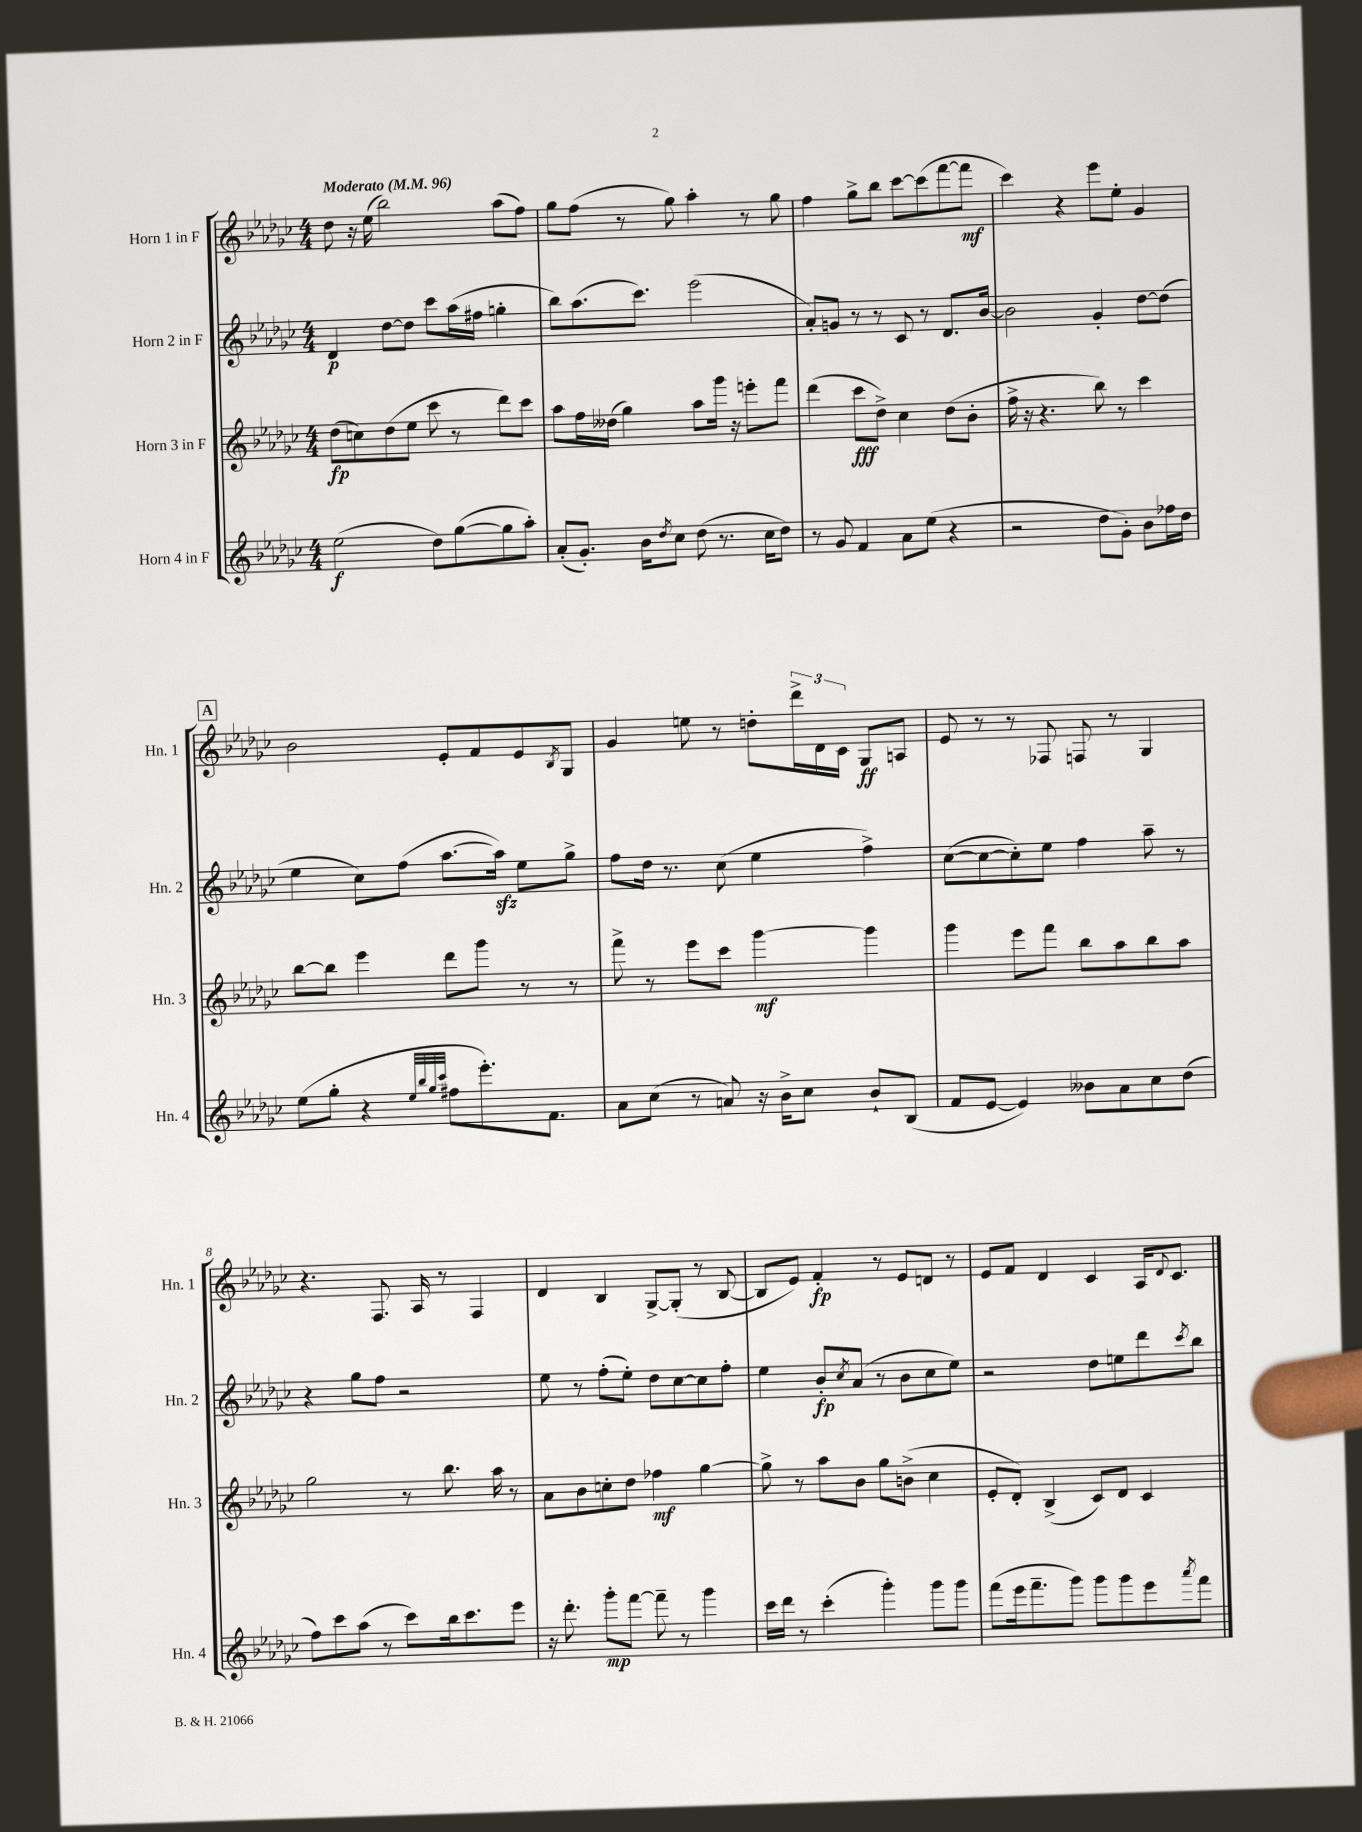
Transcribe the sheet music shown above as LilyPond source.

<<
\new StaffGroup <<
\new Staff = "s0" \with { instrumentName = "Horn 1 in F" shortInstrumentName = "Hn. 1" } {
    \clef treble \key ges \major \numericTimeSignature \time 4/4 \tempo "Moderato" 4 = 96
    des''8 r16 ees''16( bes''2) aes''8( f''8) |
    ges''8 f''8( r8 ges''8) aes''4-. r8 ges''8 |
    f''4 ges''8-> bes''8 ces'''8~ ces'''8( f'''8~ f'''8\mf |
    ces'''4) r4 ees'''8 ees''8-. ges'4 |
    \mark \markup { \box "A" } bes'2 ees'8-. f'8 ees'8 \acciaccatura { bes8 } ges8 |
    ges'4 e''8 r8 d''8-. \tuplet 3/2 { des'''16-> des'16 ces'16 } ges8\ff a8 |
    ees'8 r8 r8 fes8 f8 r8 ges4 |
    r4. f8. aes16 r8 f4 |
    des'4 bes4 ges8~-> ges8-.( r8 bes8~ |
    bes8 ees'8) f'4-.\fp r8 ees'8 d'8 r8 |
    ees'8 f'8 des'4 ces'4 aes16 \appoggiatura { des'8 } ces'8. \bar "|." |
}
\new Staff = "s1" \with { instrumentName = "Horn 2 in F" shortInstrumentName = "Hn. 2" } {
    \clef treble \key ges \major \numericTimeSignature \time 4/4
    des'4\p des''8~ des''8 ces'''8 aes''16( fis''16 g''4-. |
    bes''8) aes''8.( ces'''8.) ees'''2( |
    aes'8-.) g'8 r8 r8 ces'8 r8 des'8. bes'16~ |
    bes'2 ges'4-. des''8~ des''8( |
    \mark \markup { \box "A" } ees''4 ces''8) f''8( aes''8.~ aes''16\sfz) ees''8 ges''8-> |
    f''8 des''16 r8. ces''8( ees''4 f''4->) |
    ces''8~( ces''8~ ces''8-.) ees''8 f''4 aes''8-- r8 |
    r4 ges''8 f''8 r2 |
    ees''8 r8 f''8-.( ees''8-.) des''8 ces''8~ ces''8 f''8-. |
    ees''4 bes'8-.\fp \acciaccatura { ces''8 } aes'8( r8 bes'8 ces''8 ees''8) |
    r2 des''8 e''8 des'''8 \acciaccatura { ces'''8 } bes''8 \bar "|." |
}
\new Staff = "s2" \with { instrumentName = "Horn 3 in F" shortInstrumentName = "Hn. 3" } {
    \clef treble \key ges \major \numericTimeSignature \time 4/4
    des''8\fp( c''8) des''8( ees''8 ces'''8 r8 des'''8) ces'''8 |
    aes''8 f''16 deses''16( ges''4) aes''8 ges'''16 r16 e'''8-. f'''8 |
    des'''4( ces'''8\fff des''8->) ces''4 des''8( bes'8-. |
    f''16-> r16 r4. bes''8) r8 ces'''4 |
    \mark \markup { \box "A" } bes''8~ bes''8 ees'''4 des'''8 ges'''8 r8 r8 |
    f'''8-> r8 ees'''8 ces'''8 ges'''4~\mf ges'''4 |
    ges'''4 ees'''8 f'''8 bes''8 aes''8 bes''8 aes''8 |
    ges''2 r8 bes''8. aes''16 r8 |
    aes'8 bes'8 c''8-. des''8 fes''4\mf ges''4~ |
    ges''8-> r8 aes''8 bes'8 ges''8 b'8->( ces''4 |
    ees'8-. des'8-.) bes4->( ces'8) des'8 ces'4 \bar "|." |
}
\new Staff = "s3" \with { instrumentName = "Horn 4 in F" shortInstrumentName = "Hn. 4" } {
    \clef treble \key ges \major \numericTimeSignature \time 4/4
    ees''2\f( des''8) ges''8~( ges''8 aes''8-.) |
    aes'8-.( ges'8.-.) bes'16 \acciaccatura { des''8 } ces''8 des''8( r8. ces''16 des''8) |
    r8 ges'8 f'4 aes'8 ees''8( r4 |
    r2 des''8 ges'8-.) bes'8 fes''16 des''16 |
    \mark \markup { \box "A" } ees''8( ges''8-. r4 \grace { ees''32 bes''32 ges''32 ces'''32 } fis''8 ees'''8.-.) f'8. |
    aes'8 ces''8( r8 a'8) r16 bes'16-> ces''8 bes'8-! bes8( |
    f'8 ees'8~ ees'4) beses'8 aes'8 ces''8 des''8( |
    f''8) ces'''8 aes''8( r8 ces'''8) bes''16 ces'''8. ees'''8 |
    r16 des'''8.-. ges'''8-.\mp f'''8~ f'''8-- r8 ges'''4 |
    ces'''16 des'''16 r8 ces'''4-.( ges'''4-.) ges'''8 ges'''8 |
    f'''8( ees'''16 f'''8.-- ges'''8) ges'''8 ges'''8 ees'''8 \acciaccatura { aes'''8 } f'''8 \bar "|." |
}
>>
>>
